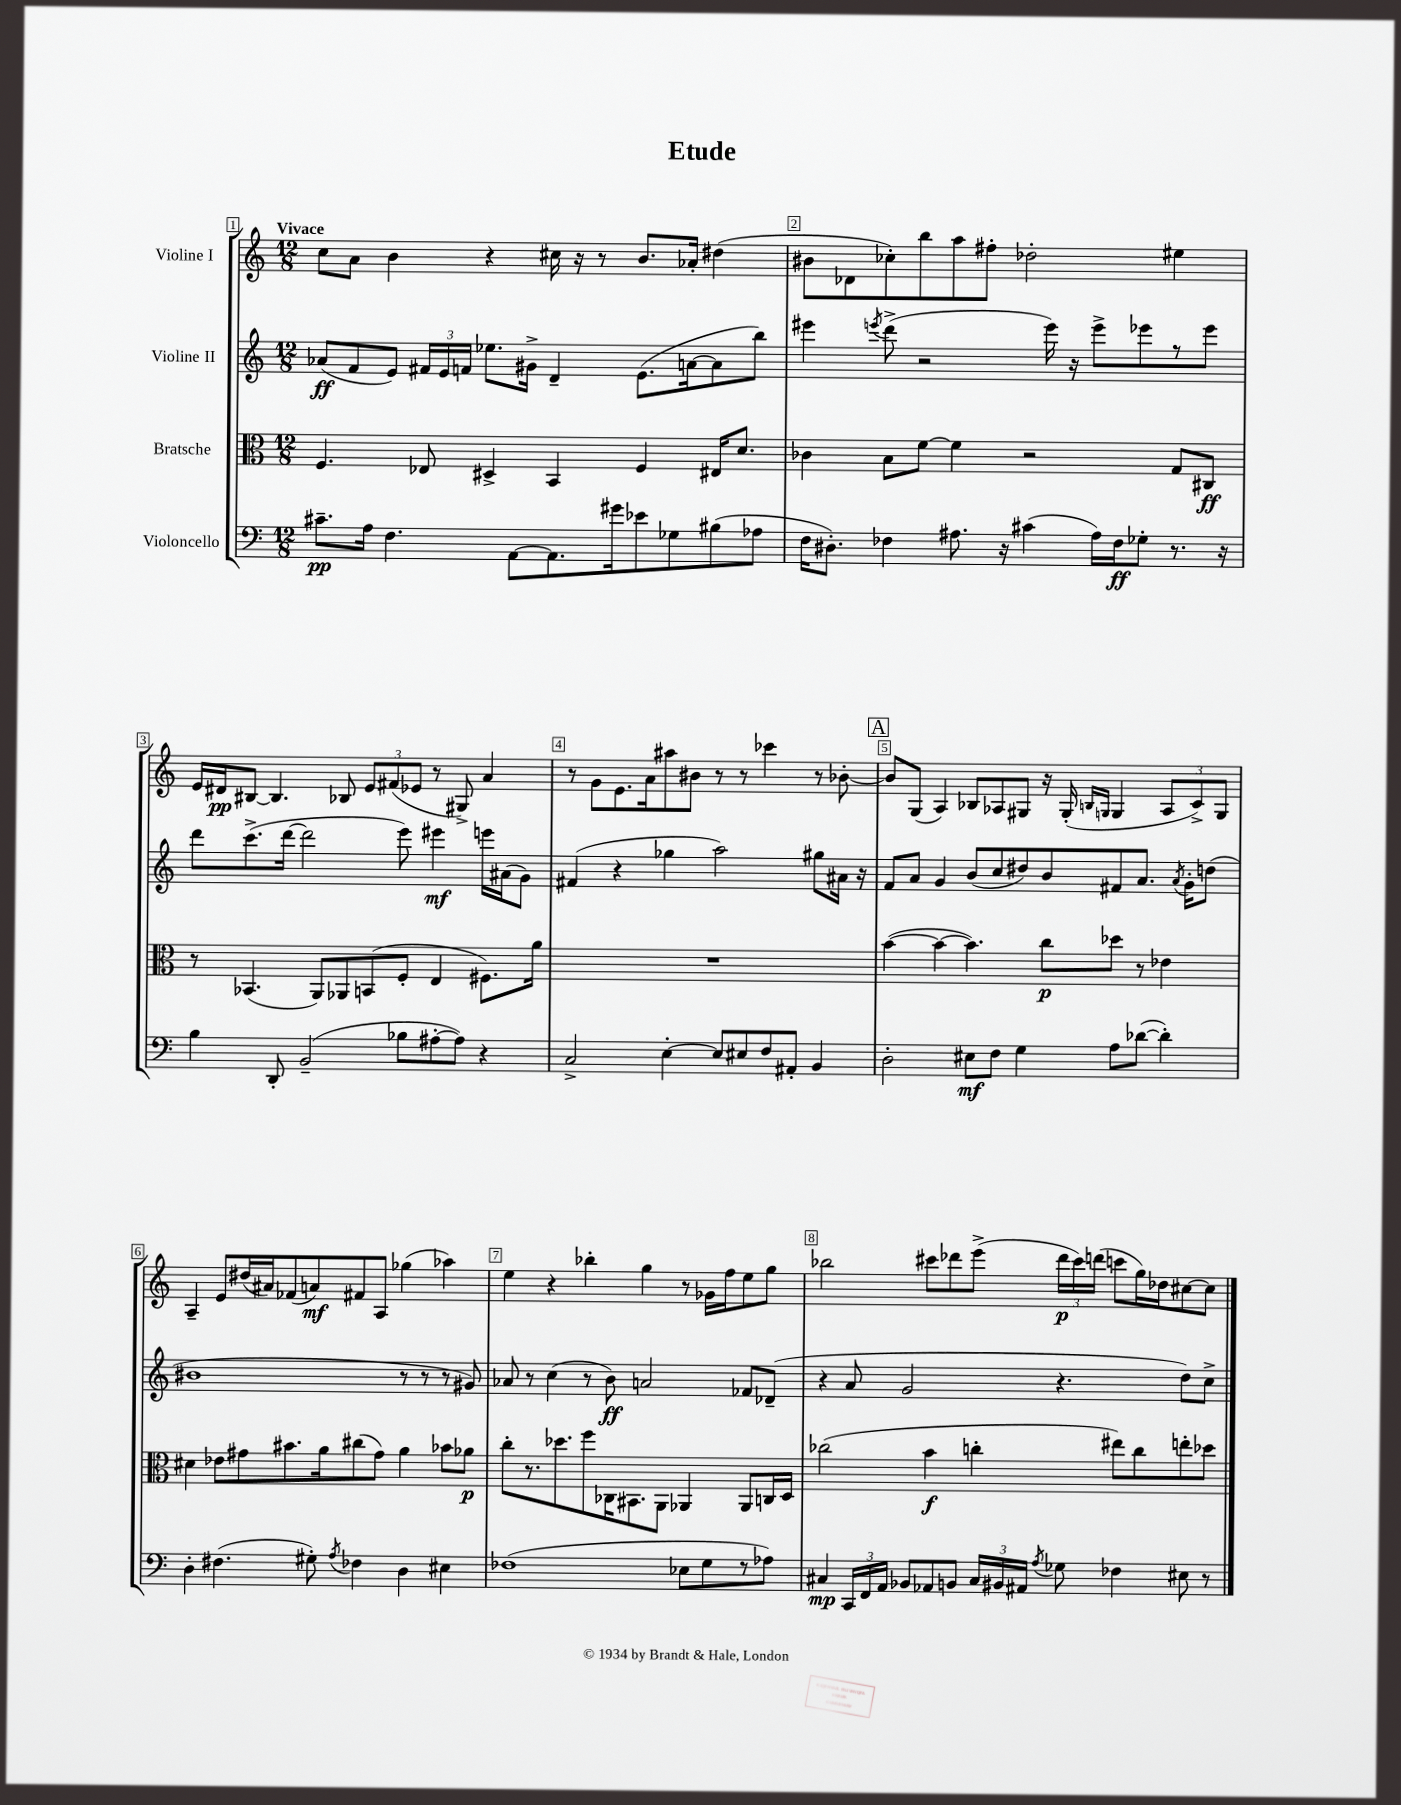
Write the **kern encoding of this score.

**kern	**dynam	**kern	**dynam	**kern	**dynam	**kern	**dynam
*part4	*part4	*part3	*part3	*part2	*part2	*part1	*part1
*staff4	*staff4	*staff3	*staff3	*staff2	*staff2	*staff1	*staff1
*I"Violoncello	*	*I"Bratsche	*	*I"Violine II	*	*I"Violine I	*
*clefF4	*	*clefC3	*	*clefG2	*	*clefG2	*
*k[]	*	*k[]	*	*k[]	*	*k[]	*
*M12/8	*	*M12/8	*	*M12/8	*	*M12/8	*
=1	=1	=1	=1	=1	=1	=1	=1
!	!	!	!	!	!	!LO:TX:a:B:t=Vivace	!
8.c#X~\L	pp	4.F/	.	(8a-X/L	ff	8cc\L	.
.	.	.	.	8f/	.	8a\J	.
16A\Jk	.	.	.	.	.	.	.
4.F\	.	.	.	8e/J)	.	4b\	.
.	.	8E-X/	.	24f#X/LL	.	.	.
.	.	.	.	24e/	.	.	.
.	.	.	.	24fn/JJ	.	.	.
.	.	4D#X^/	.	8.ee-X\L	.	4r	.
[8AA\L	.	.	.	.	.	.	.
.	.	.	.	16g#X^\Jk	.	.	.
8.AA\]	.	4BB/	.	4d~/	.	16cc#X\	.
.	.	.	.	.	.	16r	.
.	.	.	.	.	.	8r	.
16g#X\k	.	.	.	.	.	.	.
8e-X\	.	4F/	.	(8.e\L	.	8.b/L	.
8G-X\	.	.	.	.	.	.	.
.	.	.	.	[16an\k	.	16a-X'/Jk	.
(8B#X\	.	16E#X/KL	.	8a\]	.	(4dd#X\	.
.	.	8.d/J	.	.	.	.	.
8A-X\J	.	.	.	8bb\J)	.	.	.
=2	=2	=2	=2	=2	=2	=2	=2
16F\KL	.	4c-X\	.	4eee#X\	.	8b#X\L	.
8.D#X'\J)	.	.	.	.	.	.	.
.	.	.	.	.	.	8d-X\	.
.	.	.	.	8qeeen/	.	.	.
4F-X\	.	8B\L	.	(8ddd^\	.	8cc-X'\)	.
.	.	[8f\J	.	2r	.	8bb\	.
8.A#X\	.	4f\]	.	.	.	8aa\	.
.	.	.	.	.	.	8ff#X'\J	.
16r	.	.	.	.	.	.	.
(4c#X\	.	2r	.	.	.	2dd-X'\	.
.	.	.	.	16eee\)	.	.	.
.	.	.	.	16r	.	.	.
16A#\LL)	.	.	.	8eee^\L	.	.	.
16F-\J	ff	.	.	.	.	.	.
8G-X'\J	.	.	.	8eee-X\	.	.	.
8.r	.	8G/L	.	8r	.	4ee#X\	.
.	.	8C#X/J	ff	8eee-\J	.	.	.
16r	.	.	.	.	.	.	.
!!LO:LB:g=z
=3	=3	=3	=3	=3	=3	=3	=3
4B\	.	8r	.	8ddd\L	.	16e/LL	.
.	.	.	.	.	.	16d#X/J	pp
.	.	(4.BB-X/	.	(8.ccc^\	.	[8B#X/J	.
8DD'/	.	.	.	.	.	4.B#/]	.
.	.	.	.	[16ddd\Jk	.	.	.
(2BB~/	.	.	.	2ddd\]	.	.	.
.	.	8AA/L)	.	.	.	.	.
.	.	8AA-X/	.	.	.	8B-X/	.
.	.	(8BBn/	.	.	.	12e/L	.
.	.	.	.	.	.	(12f#X/	.
8B-X\L	.	8F'/J	.	8eee\)	.	.	.
.	.	.	.	.	.	12e-X/J	.
[8A#X'\	.	4E/	.	4eee#X\	mf	8r	.
8A#\J])	.	.	.	.	.	8G#X^/)	.
4r	.	8.F#X\L)	.	16eeen\LL	.	4a/	.
.	.	.	.	(16a#X\J	.	.	.
.	.	.	.	8g\J)	.	.	.
.	.	16a\Jk	.	.	.	.	.
=4	=4	=4	=4	=4	=4	=4	=4
2C^/	.	1.r	.	(4f#X/	.	8r	.
.	.	.	.	.	.	8g\L	.
.	.	.	.	4r	.	8.e\	.
.	.	.	.	.	.	16a\k	.
[4E'\	.	.	.	4gg-X\	.	8aa#X\	.
.	.	.	.	.	.	8b#X\J	.
8E/L]	.	.	.	2aa\)	.	8r	.
8E#X/	.	.	.	.	.	8r	.
8F/	.	.	.	.	.	4ccc-X\	.
8AA#X'/J	.	.	.	.	.	.	.
4BB/	.	.	.	8gg#X\L	.	8r	.
.	.	.	.	16a#X\Jk	.	[8b-X'\	.
.	.	.	.	16r	.	.	.
!!LO:REH:place=s1:t=A
=5	=5	=5	=5	=5	=5	=5	=5
2D'\	.	([4b\	.	8f/L	.	8b-/L]	.
.	.	.	.	8a/J	.	(8G/J	.
.	.	4b\_	.	4g/	.	4A/)	.
8E#X\L	mf	4.b\])	.	(8b/L	.	8B-X/L	.
8F\J	.	.	.	8cc/	.	8A-X/	.
4G\	.	.	.	8dd#X/)	.	8G#X/J	.
.	.	8cc\L	p	8b/	.	16r	.
.	.	.	.	.	.	(16G#'/	.
.	.	.	.	.	.	16qqBn/LL	.
.	.	.	.	.	.	16qqGn/JJ	.
8A\L	.	8dd-X\J	.	8f#X/	.	4G/	.
([8d-X\J	.	8r	.	8.a/J	.	.	.
4d-'\])	.	4e-X\	.	.	.	12A-/L	.
.	.	.	.	8qa/	.	.	.
.	.	.	.	16g'\KL	.	.	.
.	.	.	.	.	.	12c^/)	.
.	.	.	.	(8ddn\J	.	.	.
.	.	.	.	.	.	12G/J	.
!!LO:LB:g=z
=6	=6	=6	=6	=6	=6	=6	=6
4D'\	.	4d#X\	.	1b#X	.	4A~/	.
(4.F#X\	.	8e-X\L	.	.	.	8e/L	.
.	.	8g#X\	.	.	.	(16dd#X/L	.
.	.	.	.	.	.	16a#X/J)	.
.	.	8.b#X\	.	.	.	(8f-X/	.
8G#X'\)	.	.	.	.	.	8an/)	mf
.	.	16a\k	.	.	.	.	.
8qA/	.	.	.	.	.	.	.
4F-X\	.	(8cc#X\	.	.	.	8f#X/	.
.	.	8g#\J)	.	.	.	8A/J	.
4D\	.	4a\	.	8r	.	(4gg-X\	.
.	.	.	.	8r	.	.	.
4E#X\	.	8b-X\L	.	8r	.	4aa-X\)	.
.	.	8a-X\J	p	8g#X/)	.	.	.
=7	=7	=7	=7	=7	=7	=7	=7
(1F-X	.	8cc'\L	.	8a-X/	.	4ee\	.
.	.	8.r	.	8r	.	.	.
.	.	.	.	(4cc\	.	4r	.
.	.	8.dd-X\	.	.	.	.	.
.	.	8ff\	.	8r	.	4bb-X'\	.
.	.	16C-X\K	.	8b\)	ff	.	.
.	.	8.BB#X\	.	.	.	.	.
.	.	.	.	2an/	.	4gg\	.
.	.	8AA\J	.	.	.	.	.
8E-X\L	.	4AA-X/	.	.	.	8r	.
8G\	.	.	.	.	.	16g-X\LL	.
.	.	.	.	.	.	16ff\J	.
8r	.	8AA-/L	.	8f-X/L	.	8ee\	.
8A-X\J)	.	16Cn/L	.	(8d-X~/J	.	8gg\J	.
.	.	16D/JJ	.	.	.	.	.
=8	=8	=8	=8	=8	=8	=8	=8
4C#X/	mp	(2cc-X\	.	4r	.	2bb-X\	.
24CC/LL	.	.	.	8a/	.	.	.
24FF/	.	.	.	.	.	.	.
24AA/JJ	.	.	.	.	.	.	.
8BB-X/L	.	.	.	2g/	.	.	.
8AA-X/	.	4b\	f	.	.	8ccc#X\L	.
8BBn/J	.	.	.	.	.	8ddd-X\	.
24C#/LL	.	4ccn'\	.	.	.	(8eee^\J	.
24BB#X/	.	.	.	.	.	.	.
24AA#X/JJ	.	.	.	.	.	.	.
8qA/	.	.	.	.	.	.	.
8G-X\	.	.	.	4.r	.	24ddd-\LL	p
.	.	.	.	.	.	24ccc#\)	.
.	.	.	.	.	.	(24dddn\JJ	.
4F-X\	.	8ee#X\L)	.	.	.	8cccn\L	.
.	.	8cc\	.	.	.	16gg\L)	.
.	.	.	.	.	.	16dd-X\J	.
8E#X\	.	8een'\	.	8dd\L)	.	[8cc#X\	.
8r	.	8dd-X\J	.	8cc^\J	.	8cc#\J]	.
==	==	==	==	==	==	==	==
*-	*-	*-	*-	*-	*-	*-	*-
